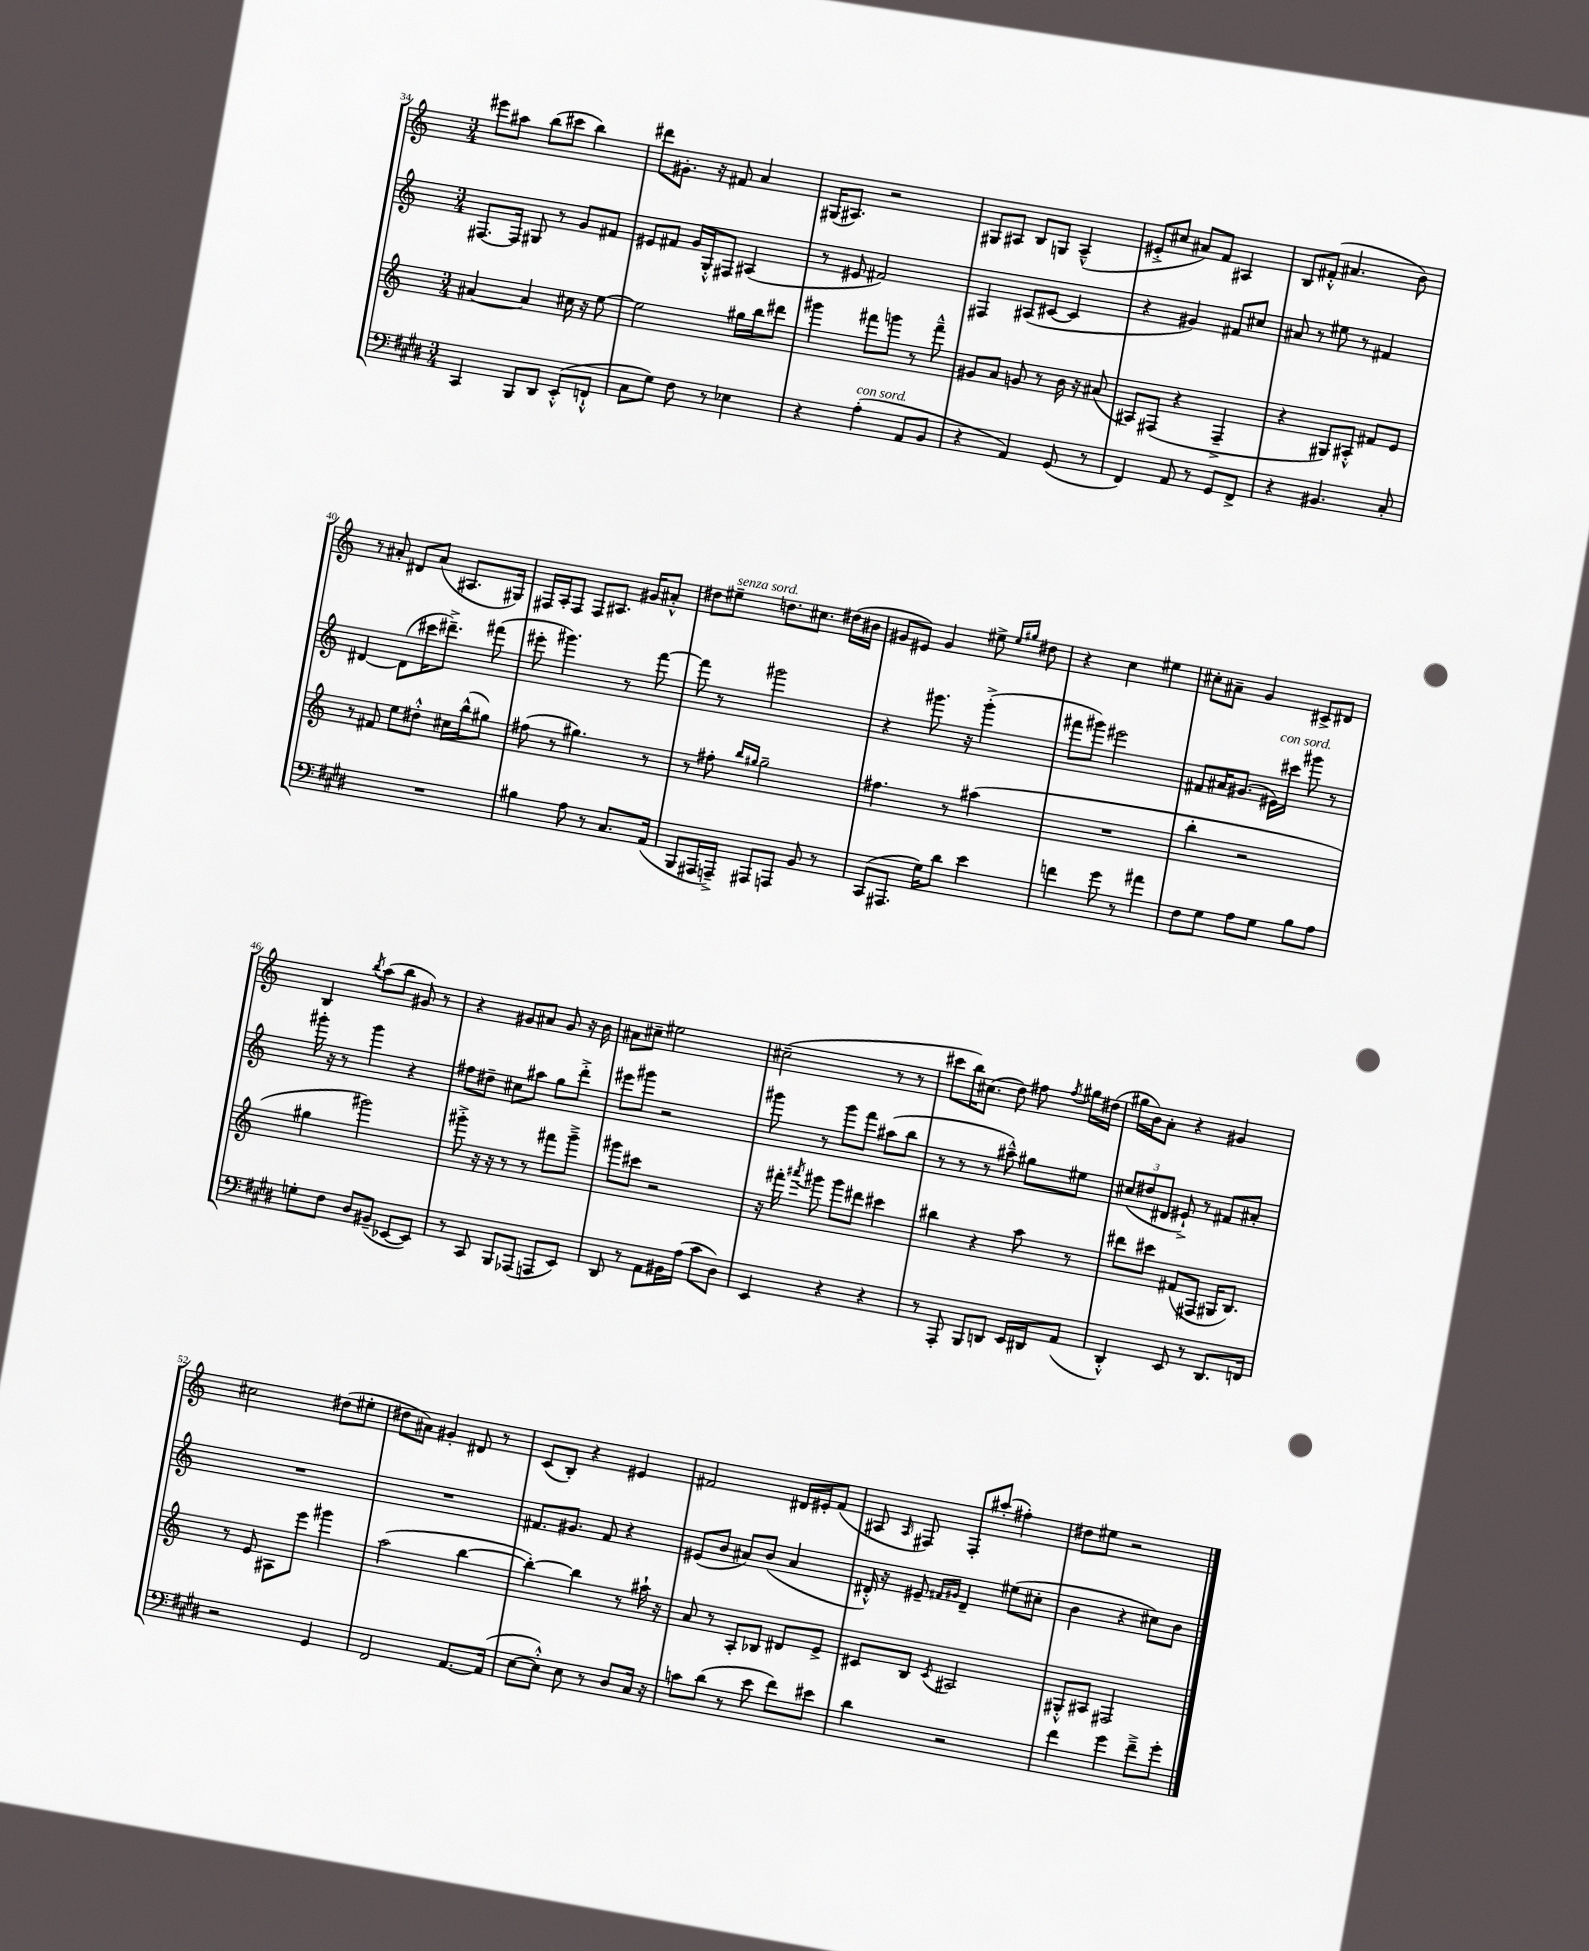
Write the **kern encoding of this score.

**kern	**kern	**kern	**kern
*staff4	*staff3	*staff2	*staff1
*clefF4	*clefG2	*clefG2	*clefG2
*k[f#c#g#d#]	*k[]	*k[]	*k[]
*M3/4	*M3/4	*M3/4	*M3/4
4CC#	[4a#	[8.F#	8eee#
.	.	.	8aa#
.	.	16F#]	.
8BBB	4a#]	8G#	(8bb
8DD#	.	8r	8ccc#
(8EE'^^	16cc#	8g	4bb)
.	16r	.	.
8FF`^^	[8ee	8f#	.
=	=	=	=
8C#	2ee]	8e#	8ddd#
8G#)	.	8f#	8.g#'
8F#	.	16g	.
.	.	16G'^^	16r
8r	.	8F#	8f#
4E-	16gg#	(4A#	4a
.	16bb	.	.
.	8ddd#	.	.
=	=	=	=
4r	4ggg#	8r	(16G#
.	.	.	8.A#)
.	.	8e#	.
(4A'	8fff#	2f#)	2r
.	8ggg	.	.
8AA	8r	.	.
8BB	8fff#~^^	.	.
=	=	=	=
4r	8g#	4F#	8G#
.	8a	.	8A#
4AA)	8g	(8A#	8B
.	8r	[8c#	8G
(8GG#	16b	4c#]	(4A#~^^
.	16r	.	.
8r	(8a#	.	.
=	=	=	=
4FF#)	8A#)	4r	8e#'^
.	(8F#	.	8cc#
8AA	4r	4g#)	8a#)
8r	.	.	8f
8GG#	4F#~^	8f#	4A#
8FF#^	.	8cc#	.
=	=	=	=
4r	4r	8a#	8B
.	.	8r	(8f#'^^
4.BB#	8G#)	8ee#	4.a#
.	8A#'^^	8r	.
.	8f#	4f#	.
8C#'	8e	.	8b)
=	=	=	=
2.r	8r	[4d#	8r
.	8f#	.	8a#'
.	8ee	(8d#]	8d#
.	8dd#'^^	16ccc#	(8a#
.	.	8.ddd#~^)	.
.	16cc#	.	8.A#
.	(16bb^^	.	.
.	8gg#)	(8fff#	.
.	.	.	16G#)
=	=	=	=
4B#	(8ff#	8eee#'	16F#
.	.	.	16A'
.	8r	4.ggg#)	8F#
8A	4.gg#)	.	8F#
8r	.	.	8.A#
8.C#	.	8r	.
.	.	.	16g#
.	8r	[8fff	8a#'^^
(16AA	.	.	.
=	=	=	=
8BBB	8r	8fff]	8dd#
16AAA#	8ff#'	8r	8ee#~
16AAA~^)	.	.	.
.	16qqbb	.	.
.	16qqgg#	.	.
8AAA#	2gg#~	2ggg#	8.dd
8AAA	.	.	.
.	.	.	8.cc#
8BB	.	.	.
8r	.	.	(16dd#
.	.	.	16b#
=	=	=	=
(8CC#	4.ff#	4r	8g#
8.AAA#	.	.	8e#)
.	.	8.ggg#	4g#
16G#)	.	.	.
8d#	8r	.	.
.	.	16r	.
4e	(4aa#	(4ggg#'^	8ee#^
.	.	.	16qqee#
.	.	.	16qqgg#
.	.	.	8dd#
=	=	=	=
4f	2.r	8fff#	4r
.	.	8ggg#)	.
8g#	.	2eee#	4cc
8r	.	.	.
4a#	.	.	4ee#
=	=	=	=
8F#	4bb'	8f#	8cc#'
8G#	.	16a#	8a#~
.	.	(8.g#	.
8A	2r	.	4g
8G#	.	16e#)	.
.	.	16ccc#	.
8B	.	8ggg#	8c#^
8A	.	8r	8d#
=	=	=	=
8G'	4gg#	16ggg#'	4B
.	.	16r	.
8F#	.	8r	.
.	.	.	8qbb
8D#	2ggg#)	4ggg#	(8aa
(8BB#~	.	.	8bb
[8EE-	.	4r	8g#)
8EE-])	.	.	8r
=	=	=	=
8r	8ggg#'^	8ff#	4r
8CC#	16r	8dd#~	.
.	16r	.	.
8BBB	8r	8cc#	8g#
(8AAA-	8r	8aa#	8a#
8AAA	8fff#	8gg	8g#
8EE)	8ggg#~^	8ddd'^	16r
.	.	.	16b
=	=	=	=
8DD#	8ggg#	8eee#	8a#
8r	8ccc#	8ggg#	8cc#~
8AA	2r	2r	2ee#
16BB#	.	.	.
(16A	.	.	.
8c#	.	.	.
8D#)	.	.	.
=	=	=	=
4EE	16r	8ggg#	(2cc#~
.	16fff#'	.	.
.	8qaaa#	.	.
.	8ggg#	8r	.
4r	8ggg#	8ggg#	.
.	8ddd#	8fff	.
4r	4ccc#	(8aa#	8r
.	.	8bb	8r
=	=	=	=
8r	4bb#	8r	8ccc#
8AAA'	.	8r	16bb)
.	.	.	(8.cc#
8BBB	4r	8r	.
8DD	.	8aa#~^^)	8dd)
16EE	8aa	8gg#	8ff#
16DD#	.	.	.
.	.	.	8qff#
(8AA	8r	8ee#	16gg#
.	.	.	(16dd#
=	=	=	=
4DD#'^^)	8ddd#	(12cc#	16gg#
.	.	.	16b)
.	.	12dd#	.
.	8ccc#	.	8a'
.	.	12d#	.
8EE	(8f#	8e#`^)	4r
8r	8F#	8r	.
8.DD#	16G#	8f#	4g#
.	8.B)	.	.
.	.	8a#'	.
16FF	.	.	.
=	=	=	=
2r	8r	2.r	2cc#
.	8e	.	.
.	8A#	.	.
.	8eee	.	.
4GG#	4ggg#	.	(8dd#
.	.	.	8ee#'
=	=	=	=
2FF#	(2aa	2.r	8dd#
.	.	.	8a#)
.	.	.	4g#'
[8.AA	[4bb	.	8d#
.	.	.	8r
(16AA]	.	.	.
=	=	=	=
[8E	4bb'_)	8.f#	(8c
8E'^^])	.	.	8B')
.	.	8.g#	.
8E	4bb]	.	4r
8r	.	8f#	.
8D#	8r	4r	4e#
16C#	16aa#`	.	.
16r	16r	.	.
=	=	=	=
8c	8a	(8e#	2f#
(8d#	8r	8b	.
8r	8A'	8a#)	.
8e	8B-	(8b	.
8f#)	8d#	4a#	16d#
.	.	.	16e#'
8e#	8e^	.	(8f#
=	=	=	=
4d#	8c#	16d#'^^)	8A#
.	.	16r	.
.	.	.	16qqA#
.	8B	8e#~	8F#)
.	.	16qqf#	.
.	8qc#	16qqg#	.
2r	2A#	4d#~	8F#'
.	.	.	(8aa#'
.	.	(8ee#	4ff#')
.	.	8cc#'	.
=	=	=	=
4f#	8G#'^^	4b	8dd#
.	8A#	.	8ee#
4g#	2F#	4r	2r
8f#~^	.	8cc#)	.
8g#'	.	8b	.
==	==	==	==
*-	*-	*-	*-
